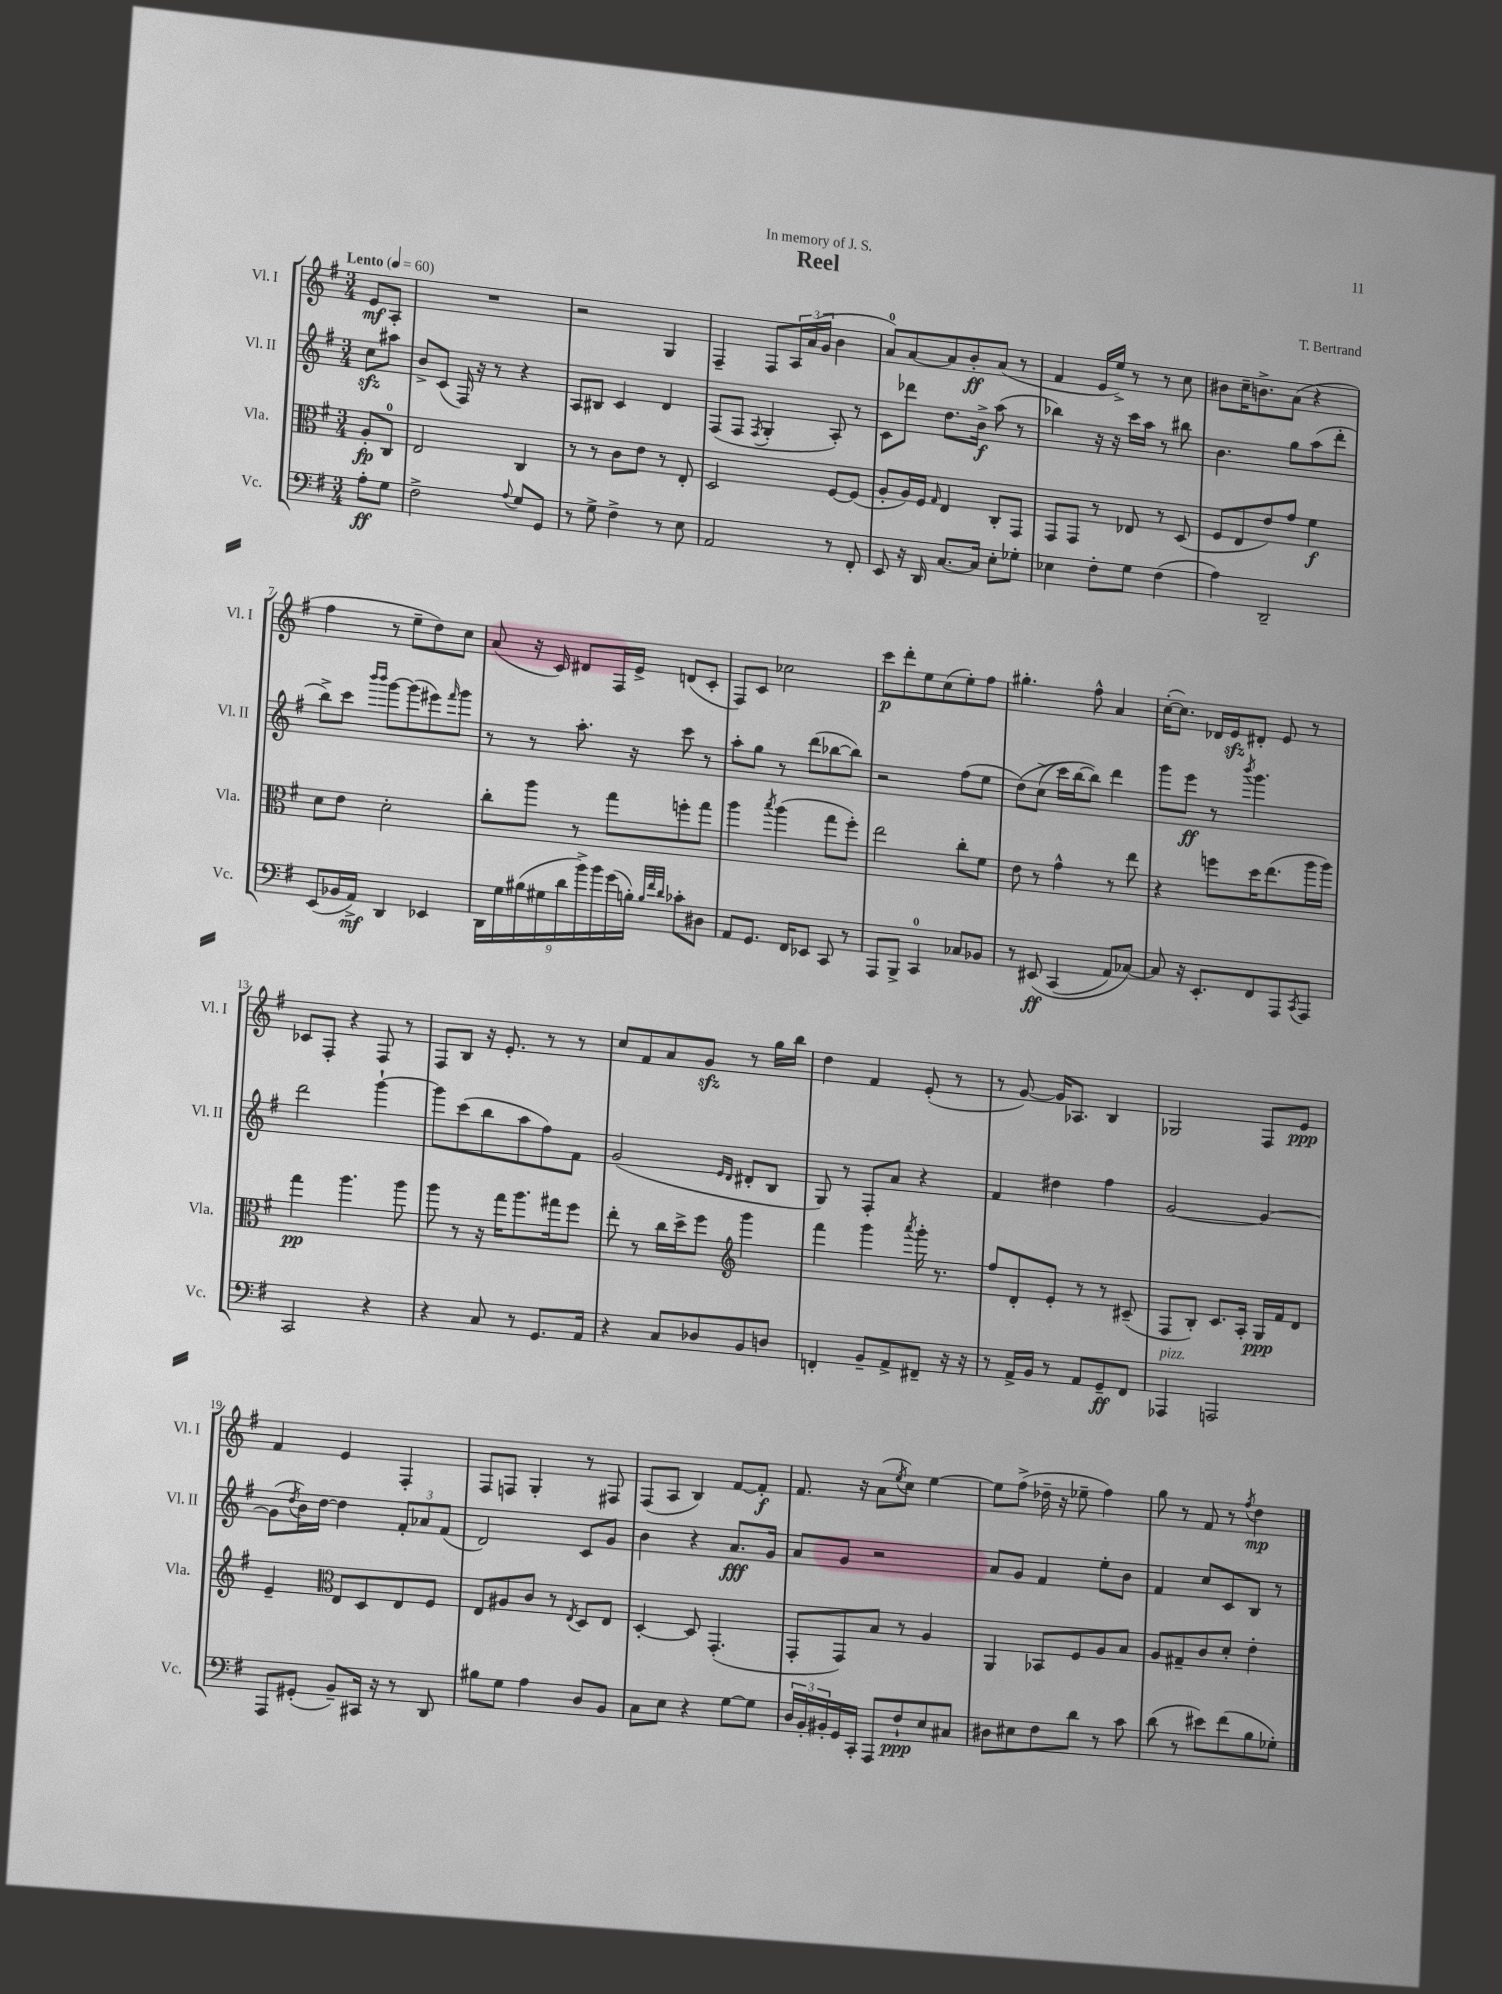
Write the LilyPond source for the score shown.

\header { title = "Reel" composer = "T. Bertrand" dedication = "In memory of J. S." }
<<
\new StaffGroup <<
\new Staff = "s0" \with { instrumentName = "Vl. I" shortInstrumentName = "Vl. I" } {
    \clef treble \key g \major \numericTimeSignature \time 3/4 \partial 4 \tempo "Lento" 4 = 60
    e'8\mf a8-. |
    R2. |
    r2 g4 |
    fis4-- fis8 \tuplet 3/2 { a16 a'16( g'16 } b'4 |
    a'8-0) a'8~ a'8 b'8-.\ff a'8( r8 |
    fis'4 e'16 e''16->) r8 r8 c''8 |
    bis'8 c''16-- b'8.-> a'8( r4 |
    fis''4 r8 e''8-- d''8) c''8 |
    a'8( r16 c'16) dis'8 fis16 e'16-> d'8( c'8-. |
    fis8) c'8 ces''2 |
    c'''8\p d'''8-. e''8 c''8( e''8-.) fis''8 |
    gis''4.-. fis''8-^ a'4 |
    c''16~-.( c''8.) des'16 e'16\sfz dis'8-. e'8 r8 |
    ces'8 fis8-. r4 fis8 r8 |
    fis8 b8 r16 e'8.-. r8 r8 |
    c''8 fis'8 a'8 g'8\sfz r8 g''16 b''16 |
    d''4 fis'4 e'8-.( r8 |
    r8 g'8~) g'16 aes8. b4 |
    ges2 fis8 e'8\ppp |
    fis'4 e'4 fis4-. |
    fis8 f8 g4-. r8 fis8 |
    fis8( a8 b4) fis'8~ fis'8-.\f |
    fis'8. r16 a'8( \acciaccatura { e''8 } c''8) e''4~ |
    e''8 fis''8->( des''16-- r16 ees''8-- fis''4) |
    g''8 r8 fis'8 r8 \acciaccatura { fis''8 } d''4\mp \bar "|." |
}
\new Staff = "s1" \with { instrumentName = "Vl. II" shortInstrumentName = "Vl. II" } {
    \clef treble \key g \major \numericTimeSignature \time 3/4 \partial 4
    c''8\sfz ais''8 |
    b'8-> c'8( fis16) r16 r8 r4 |
    a8 bis8 c'4 d'4 |
    fis8( fis8 \acciaccatura { fis8 } g4-. a8-.) r8 |
    c'8 des'''8 d''8. b'16->\f a''8( r8 |
    bes''4) r16 r16 c'''16 a''16 r8 bis''8 |
    b'4. g''8 a''8( d'''8-. |
    b''8->) c'''8 \grace { b'''16 b'''16 } g'''8~ g'''8( eis'''8) \grace { fis'''16 } g'''8 |
    r8 r8 a''8.-. r16 c'''8 r8 |
    a''8-. g''8 r8 d'''8( bes''8~ bes''8) |
    r2 fis''8( e''8 |
    d''8)\( c''8->( c'''16) b''16~ b''8\) d'''4 |
    g'''8 e'''8\ff r8 \acciaccatura { b'''8 } g'''4. |
    d'''2 g'''4~-! |
    g'''8 c'''8( b''8 a''8 fis''8) fis'8 |
    g'2( \grace { e'16 d'16 } dis'8-. b8 |
    g8) r8 fis8-. a'8 r4 |
    fis'4 dis''4 fis''4 |
    g'2~ g'4~ |
    g'8( \acciaccatura { d''8 } b'16) d''16~ d''4 \tuplet 3/2 { fis'8-. aes'8 fis'8( } |
    d'2) c'8 g'8 |
    b'4 r4 a'8.\fff g'16 |
    a'8 g'8 r2 |
    a'8 g'8 fis'4 e''8-. b'8 |
    fis'4 c''8 c'8 b8 r8 \bar "|." |
}
\new Staff = "s2" \with { instrumentName = "Vla." shortInstrumentName = "Vla." } {
    \clef alto \key g \major \numericTimeSignature \time 3/4 \partial 4
    a8-.\fp c8-0 |
    e2 c4 |
    r8 r8 c'8 e'8 r8 e8-. |
    d2 fis8~ fis8( |
    a8-. a16) fis16 \grace { g16 } e4 c8-. g,8 |
    g,8 g,8 r8 ees8 r8 d8( |
    fis8 e8 e'8) g'8 fis'4\f |
    d'8 e'8 d'2-. |
    c''8-. a''8 r8 g''8 f''8-. g''8 |
    a''4 \acciaccatura { b''8 } a''4( g''8 fis''8-.) |
    e''2 c''8-. fis'8 |
    e'8 r8 g'4-^ r8 e''8 |
    r4 f''8 d''16 e''8.( a''16 a''16) |
    g''4\pp a''4. a''8 |
    a''8 r8 r16 g''16 a''8. gis''16 fis''8 |
    e''8-. r8 c''16 d''16-> fis''8 \clef treble g'''4 |
    fis'''4 g'''4 \acciaccatura { a'''8 } g'''16-. r8. |
    fis''8 d'8-. e'8-. r8 r8 cis'8--( |
    fis8 b8-.) c'8. a16-. g16\ppp fis'16 d'8 |
    e'4-- \clef alto e8 d8 e8 fis8 |
    e8 ais8 c'8 r8 \acciaccatura { e8 } d8 e8 |
    d4~-. d8 g,4.-.( |
    g,8-. g,8) b8 r8 a4 |
    a,4 bes,8 fis8 a8 b8 |
    a8 gis8-- c'8 d'8-. e'4-. \bar "|." |
}
\new Staff = "s3" \with { instrumentName = "Vc." shortInstrumentName = "Vc." } {
    \clef bass \key g \major \numericTimeSignature \time 3/4 \partial 4
    a8-.\ff g8 |
    fis2-> \appoggiatura { a8 } g8 g,8 |
    r8 g8-> fis4-> r8 e8 |
    a,2 r8 fis,8-. |
    e,8 r16 d,16 c8.~ c16 e8-. ges8-. |
    ees4 fis8-. g8 fis4( |
    a4) d,2-- |
    e,8( bes,16 a,16->\mf) d,4 ees,4 |
    \tuplet 9/8 { d,16 g16 bis16( gis16 d'16 b'16->) b'16 g'16( b16-.) } \grace { b32 fis'32 d'32 } ces'8-. dis8 |
    a,8 g,8. fis,16 ees,8 c,8 r8 |
    a,,8 b,,8-> c,4-0 ces8 bes,8 |
    r8 eis,8\ff\( c,4( a,8) ces8~\) |
    ces8 r16 e,8.-. fis,8 a,,8 \acciaccatura { c,8 } a,,8 |
    c,2 r4 |
    r4 c8 r8 g,8. a,16 |
    r4 c8 des8 b,8 d8 |
    f,4-. b,8-- a,8-> fis,8-- r16 r16 |
    r8 a,16-> b,16 r8 a,8 g,8--\ff fis,8 |
    aes,,4^\markup { \italic "pizz." } a,,2 |
    a,,8 gis,8-.( b,8--) cis,16 r16 r8 d,8 |
    bis8 g8 a4 d8 b,8 |
    c8 e8 r4 g8~ g8 |
    \tuplet 3/2 { d16 b,16-. bis,16-. } g,16 c,16-. a,,8 fis8-!\ppp e8 cis8 |
    dis8 eis8 fis8 d'8 r8 c'8 |
    d'8( r8 eis'8) fis'8( b8 ges8-.) \bar "|." |
}
>>
>>
